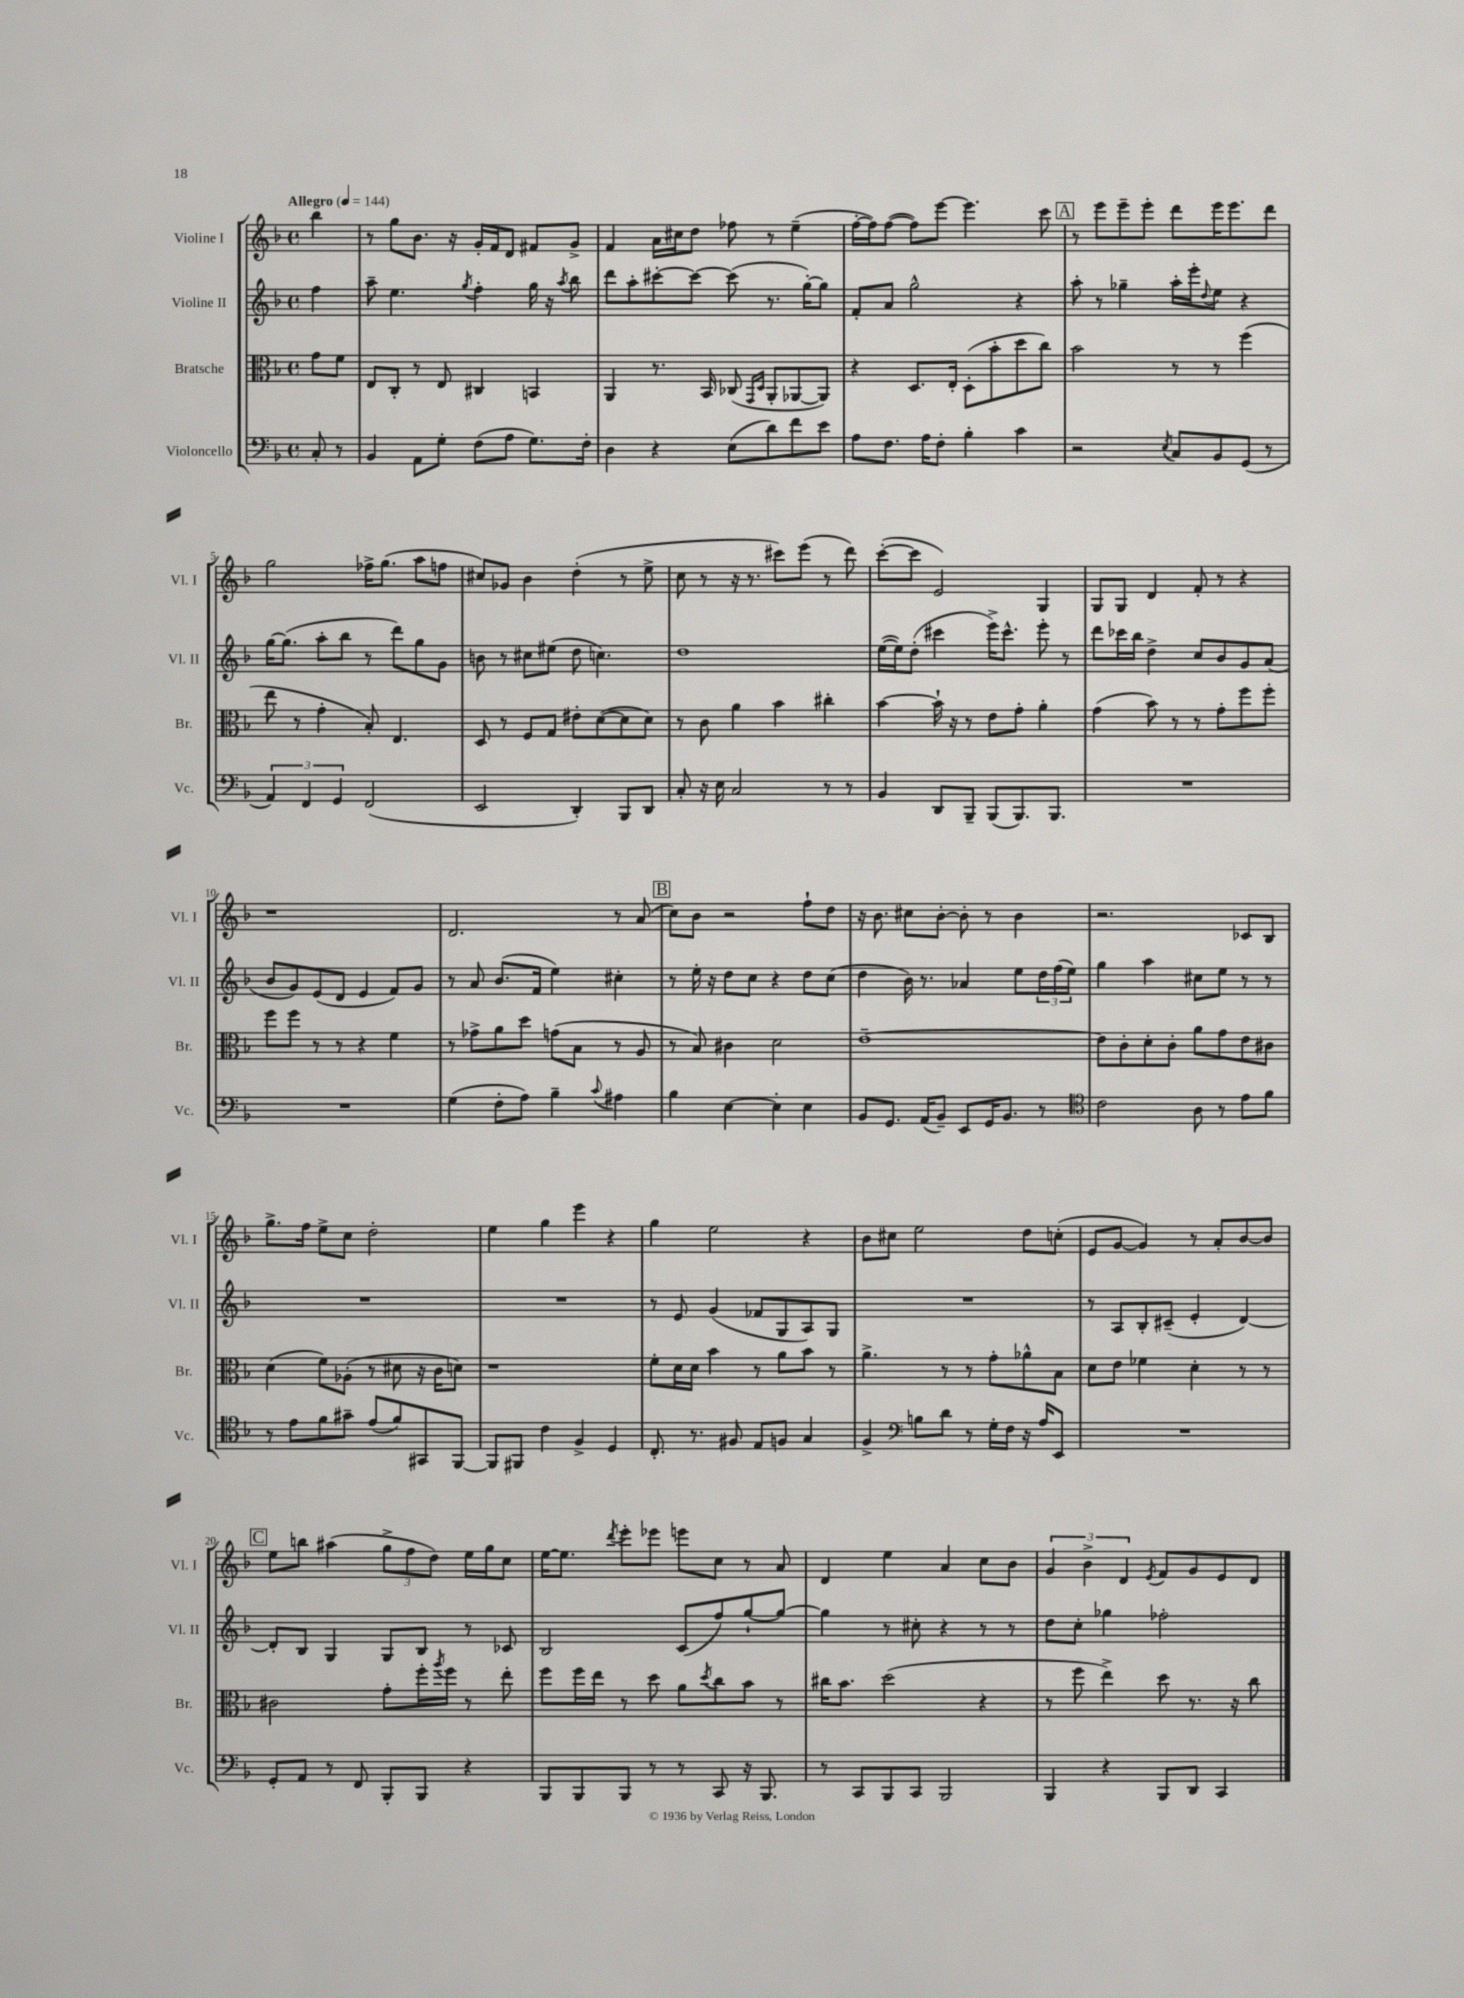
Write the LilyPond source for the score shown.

<<
\new StaffGroup <<
\new Staff = "s0" \with { instrumentName = "Violine I" shortInstrumentName = "Vl. I" } {
    \clef treble \key f \major \defaultTimeSignature \time 4/4 \partial 4 \tempo "Allegro" 4 = 144
    bes''4 |
    r8 g''8 bes'8. r16 g'16-. f'16 d'8 fis'8 g'8-> |
    f'4 a'16 cis''16 d''8 fes''8 r8 e''4--( |
    f''16~-. f''16) f''8~( f''8) e'''8~ e'''4. c'''8 |
    \mark \markup { \box "A" } r8 e'''8 e'''8-- e'''8-. d'''8 e'''16 e'''8. d'''8 |
    g''2 fes''16-> g''8.( a''8 f''8 |
    cis''8) ges'8 bes'4 d''4-.( r8 e''8-> |
    c''8 r8 r16 r8. cis'''8) e'''8( r8 d'''8) |
    c'''8~-.( c'''8 e'2) g4 |
    g8 g8 d'4 f'8-. r8 r4 |
    r1 |
    d'2. r8 a'8( |
    \mark \markup { \box "B" } c''8) bes'8 r2 f''8-! d''8 |
    r16 bes'8. cis''8 bes'8~-. bes'8-. r8 bes'4 |
    r2. ces'8 bes8 |
    g''8.-> f''16 e''8-> c''8 d''2-. |
    e''4 g''4 e'''4 r4 |
    g''4 e''2 r4 |
    bes'8 cis''8 e''2 d''8 c''8-.( |
    e'8 g'8~ g'4) r8 a'8-. bes'8~ bes'8 |
    \mark \markup { \box "C" } e''8 b''8 ais''4( \tuplet 3/2 { g''8-> f''8 d''8) } e''16 g''16 c''8 |
    e''16~ e''8. \acciaccatura { d'''8 } e'''8-. ees'''8 e'''8 c''8 r8 a'8 |
    d'4 e''4 a'4 c''8 bes'8 |
    \tuplet 3/2 { g'4 bes'4-> d'4 } \acciaccatura { e'8 } f'8 g'8 e'8 d'8 \bar "|." |
}
\new Staff = "s1" \with { instrumentName = "Violine II" shortInstrumentName = "Vl. II" } {
    \clef treble \key f \major \defaultTimeSignature \time 4/4 \partial 4
    f''4 |
    a''8-- e''4. \acciaccatura { g''8 } f''4-. g''16 r16 \acciaccatura { a''8 } bes''8 |
    d'''8 a''8-. cis'''8~-. cis'''8~ cis'''8( r8. g''16~-.) g''8 |
    f'8-. a'8 g''2-^ r4 |
    \mark \markup { \box "A" } a''8-. r8 ges''4-- a''16-. e'''16-. \appoggiatura { d''8 } e''8 r4 |
    g''16~ g''8.( a''8-. bes''8 r8 d'''8) g''8 g'8 |
    b'8 r8 cis''8 eis''8( d''8 c''4.) |
    d''1 |
    e''16~( e''16) d''8-.( cis'''4 e'''16->) cis'''8.-^ e'''8-. r8 |
    d'''8 ces'''16 bes''16 d''4-> c''8 bes'8 g'8 a'8( |
    bes'8 g'8) e'8( d'8 e'4 f'8) g'8 |
    r8 a'8 bes'8.( f'16 e''4) cis''4-. |
    \mark \markup { \box "B" } r8 e''16-. r16 d''8 c''8 r4 d''8 c''8( |
    d''4 bes'16) r8. aes'4 e''8 \tuplet 3/2 { d''16 f''16( e''16) } |
    g''4 a''4 cis''8 e''8 r8 r8 |
    R1 |
    R1 |
    r8 e'8 g'4( fes'8 g8 a8) g8 |
    R1 |
    r8 a8 bes8-. cis'8--( e'4-. d'4~) |
    \mark \markup { \box "C" } d'8-. bes8 g4 g8 bes8 r8 ces'8 |
    bes2 c'8( f''8) g''8~-! g''8~ |
    g''4 r8 cis''8-. r4 r8 r8 |
    d''8 c''8-. ges''4 fes''2-. \bar "|." |
}
\new Staff = "s2" \with { instrumentName = "Bratsche" shortInstrumentName = "Br." } {
    \clef alto \key f \major \defaultTimeSignature \time 4/4 \partial 4
    g'8 f'8 |
    e8 c8-. r8 e8 cis4 b,4 |
    a,4 r8. bes,16 ces8( \grace { g,16 d16 } a,8-. aes,8~ aes,8) |
    r4 d8. e16-. d8-.( bes'8-. d''8 c''8) |
    \mark \markup { \box "A" } bes'2 r8 r8 f''4( |
    e''8 r8 g'4-. bes8-.) e4. |
    d8 r8 f8 g8 eis'8-. d'8~( d'8 d'8) |
    r8 c'8 a'4 bes'4 cis''4-. |
    bes'4~ bes'16-! r16 r8 e'8 g'8-. a'4-. |
    g'4( bes'8) r8 r8 g'8-. f''8 f''8-. |
    f''8 f''8 r8 r8 r4 f'4 |
    r8 ges'8-> a'8 d''8 g'8( bes8 r8 a8 |
    \mark \markup { \box "B" } r8 bes8) cis'4 d'2 |
    e'1~-- |
    e'8 c'8-. d'8-. c'8-. a'8 g'8 e'8 cis'8 |
    d'4( f'8) aes8-.( r8 dis'8 r16 c'16 d'8) |
    r1 |
    f'8-. d'16 d'16 bes'4 r8 a'8 bes'8 r8 |
    a'4.-> r8 r8 g'8-. aes'8-^ bes8 |
    d'8 e'8 fes'4 d'4-. r8 r8 |
    \mark \markup { \box "C" } cis'2 g'8-. f''16-. \acciaccatura { a''8 } f''16 r8 e''8-. |
    f''8 f''16 e''16 r8 d''8 a'8 \acciaccatura { d''8 } c''8 bes'8 r8 |
    cis''16 bes'8. d''2( r4 |
    r8 f''8 e''4->) d''8 r8. r16 c''8 \bar "|." |
}
\new Staff = "s3" \with { instrumentName = "Violoncello" shortInstrumentName = "Vc." } {
    \clef bass \key f \major \defaultTimeSignature \time 4/4 \partial 4
    c8-. r8 |
    bes,4 a,8 g8-. f8( a8 g8.) f16-. |
    d4 r4 e8( d'8) f'8 e'8 |
    a8 f8. a16 f8-. bes4-. c'4 |
    \mark \markup { \box "A" } r2 \acciaccatura { e8 } c8 bes,8 g,8( r8 |
    \tuplet 3/2 { a,4) f,4 g,4 } f,2( |
    e,2 d,4-.) bes,,8 d,8 |
    c8-. r16 e16 c2 r8 r8 |
    bes,4 d,8 bes,,8-- bes,,8( bes,,8.) bes,,8. |
    R1 |
    R1 |
    g4( f8-. a8) bes4-- \appoggiatura { c'8 } ais4 |
    \mark \markup { \box "B" } bes4 e4~ e4-. e4 |
    bes,8 g,8. a,16( bes,8--) e,8 g,16 bes,8. r8 |
    \clef tenor c'2 a8 r8 e'8 f'8 |
    r8 e'8 f'8 gis'8-- e'8( f'8) gis,8 f,8~ |
    f,8 fis,8 c'4 f4-> d4 |
    c8.-. r8. fis8 e8 f8 g4 |
    f4-> \clef bass b8 d'8 r8 g16-. f16 r16 a16 e,8 |
    R1 |
    \mark \markup { \box "C" } g,8-. a,8 r8 f,8 bes,,8-. bes,,8 r4 |
    bes,,8 bes,,8 bes,,8 r8 r8 c,8 r16 bes,,8. |
    r8 c,8 bes,,8 c,8 bes,,2 |
    bes,,4 r4 bes,,8 d,8 c,4 \bar "|." |
}
>>
>>
